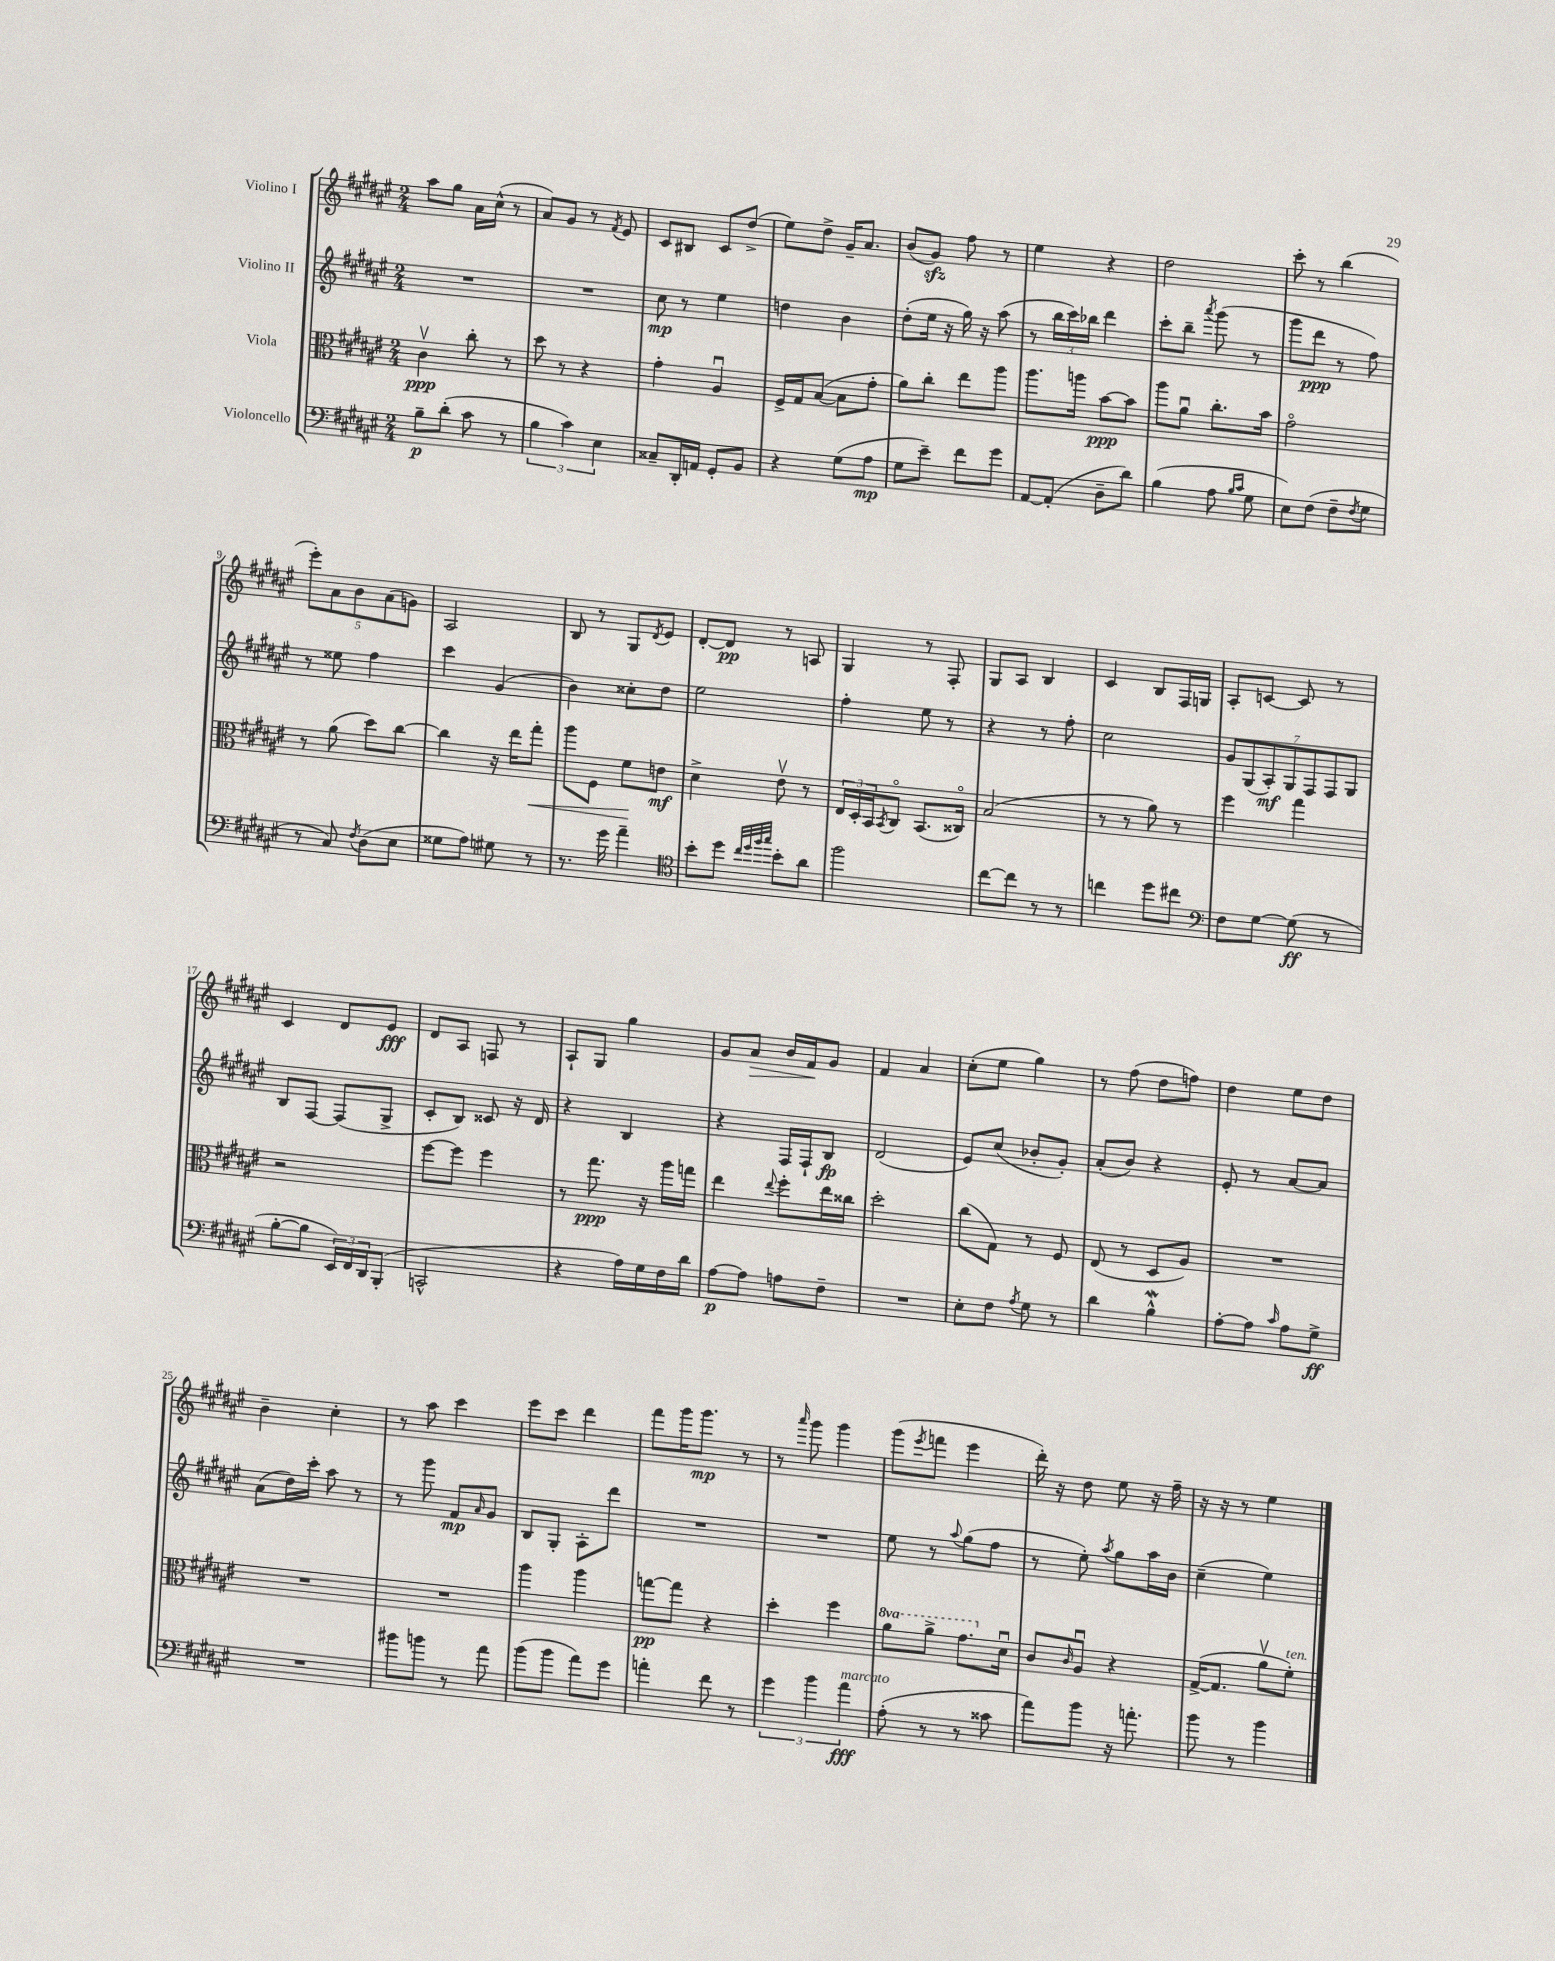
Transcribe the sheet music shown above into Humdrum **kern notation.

**kern	**kern	**kern	**kern
*staff4	*staff3	*staff2	*staff1
*clefF4	*clefC3	*clefG2	*clefG2
*k[f#c#g#d#a#e#]	*k[f#c#g#d#a#e#]	*k[f#c#g#d#a#e#]	*k[f#c#g#d#a#e#]
*M2/4	*M2/4	*M2/4	*M2/4
8B~	4c#v	2r	8aa#
(8d#'	.	.	8gg#
8c#	8cc#'	.	16a#
.	.	.	(16cc#^^
8r	8r	.	8r
=	=	=	=
6B	8dd#	2r	8a#)
.	8r	.	8g#
6c#)	.	.	.
.	4r	.	8r
6E#	.	.	.
.	.	.	8qf#
.	.	.	8e#
=	=	=	=
8C##~	4g#'	8cc#	8c#
16DD#'	.	8r	8B#
16AA	.	.	.
8GG#'	4A#u	4ee#	8c#
8BB	.	.	(8dd#^
=	=	=	=
4r	16F#^	4dd	8ee#)
.	16G#	.	.
.	([8B	.	8dd#^
(8G#	8B]	4b	16g#~
.	.	.	8.a#
8A#	8g#'	.	.
=	=	=	=
8G#	8a#)	(8dd#'	(8b
8e#~)	8cc#'	16ee#	8g#)
.	.	16r	.
8f#	8ee#	16gg#)	8ff#
.	.	16r	.
8g#	8aa#	(8aa#	8r
=	=	=	=
[8AA#	8.aa#	8r	4ee#
(8AA#']	.	24bb	.
.	.	24ccc#)	.
.	16aa	.	.
.	.	24bb-	.
8D#~	[8b	4ddd#	4r
8d#)	8b]	.	.
=	=	=	=
(4B	8aa#	8ccc#'	2dd#
.	8a#u	8bb~	.
.	.	8qaaa#	.
8A#	8.cc#'	(8ggg#	.
16qqB	.	.	.
16qqc#	.	.	.
8G#	.	8r	.
.	16b	.	.
=	=	=	=
8E#)	2g#o	8ggg#	8ccc#'
(8F#	.	8ddd#	8r
8F#~	.	8r	(4bb
8qF#	.	.	.
8G#	.	8ff#)	.
=	=	=	=
8r	8r	8r	10eee#')
.	.	.	10a#
8C#)	(8a#	8ee##	.
.	.	.	10b
8qF#	.	.	.
(8D#	8dd#)	4ff#	.
.	.	.	(10a#
8E#	[8cc#	.	.
.	.	.	10g)
=	=	=	=
8G##	4cc#]	4ccc#	2A#
8A#)	.	.	.
8G#	16r	(4g#	.
.	16ee#	.	.
8r	8gg#'	.	.
=	=	=	=
8.r	8aa#	4b)	8B
.	8F#	.	8r
16g#	.	.	.
4a#~	8f#	8cc##'	8G#
.	.	.	8qd#
.	8e	8dd#	8e#
=	=	=	=
*clefC4	*	*	*
8b'	4d#^	2ee#	[8d#'
8dd#	.	.	8d#]
32qqcc#	.	.	.
32qqdd#	.	.	.
32qqff#	.	.	.
32qqgg#	.	.	.
8b'	8e#v	.	8r
8a#	8r	.	8A
=	=	=	=
2ff#	24E#	4ff#'	4G#
.	24D#'	.	.
.	24BB	.	.
.	8qBB	.	.
.	8C#o	.	.
.	(8.BB	8ee#	8r
.	.	8r	8F#'
.	16C##o)	.	.
=	=	=	=
[8cc#	(2B	4r	8G#
8cc#]	.	.	8A#
8r	.	8r	4B
8r	.	8ff#'	.
=	=	=	=
4cc	8r	2cc#	4c#
.	8r	.	.
8dd#	8a#)	.	8B
8cc#	8r	.	16F#
.	.	.	16G
=	=	=	=
*clefF4	*	*	*
8F#	4ff#	14g#	8A#'
.	.	(14G#	.
[8G#	.	.	[8c
.	.	14A#')	.
.	.	14G#	.
(8G#]	4gg#	.	8c]
.	.	14F#	.
.	.	14F#	.
8r	.	.	8r
.	.	14G#	.
=	=	=	=
[8B'	2r	8B	4c#
8B]	.	[8F#	.
24EE#)	.	(8F#]	8d#
24FF#	.	.	.
24DD#	.	.	.
(8BBB'	.	8G#^	8e#
=	=	=	=
2CC^^	[8ff#	8c#'	8d#
.	8ff#]	8B)	8A#
.	4ff#	8c##	8F
.	.	16r	8r
.	.	16d#	.
=	=	=	=
4r	8r	4r	8A#`
.	8.gg#	.	8G#
16A#)	.	4B	4gg#
16G#	16r	.	.
16F#	16aa#	.	.
16d#	16gg	.	.
=	=	=	=
[8A#	4ee#	4r	8g#
8A#]	.	.	8a#
.	8qqee#	.	.
8A	8ff#'	16F#	16b
.	.	16F#`	16f#
8F#~	16ee#	8B	8g#
.	16cc##	.	.
=	=	=	=
2r	2dd#'	(2d#	4f#
.	.	.	4a#
=	=	=	=
8E#'	(8cc#	8e#)	(8cc#'
8F#	8G#)	(8cc#	8ee#
8qA#	.	.	.
8G#	8r	8b-'	4gg#)
8r	8F#	8g#')	.
=	=	=	=
4d#	(8E#	(8a#'	8r
.	8r	8b)	(8ff#
4B^^	8D#	4r	8dd#
.	8A#)	.	8ff)
=	=	=	=
[8A#'	2r	8e#'	4dd#
8A#]	.	8r	.
16qqc#	.	.	.
8A#	.	[8a#	8ee#
8G#^	.	8a#]	8dd#
=	=	=	=
2r	2r	(8a#	4b~
.	.	16dd#)	.
.	.	16ccc#'	.
.	.	8aa#	4cc#'
.	.	8r	.
=	=	=	=
8b#	2r	8r	8r
8b	.	8ggg#	8aa#
8r	.	8f#	4ccc#
.	.	16qqa#	.
8a#	.	8g#	.
=	=	=	=
(8b	4aa#	8B	8eee#
8b	.	8G#'	8ccc#
8a#)	4aa#	8A#'	4ddd#
8g#	.	8ddd#	.
=	=	=	=
4a'	[8gg	2r	8fff#
.	8gg]	.	16ggg#
.	.	.	8.ggg#
8f#	4r	.	.
8r	.	.	8r
=	=	=	=
6g#	4dd#'	2r	8r
.	.	.	16qqaaa#
.	.	.	8ggg#
6b	.	.	.
.	4ff#	.	4ggg#
6a#	.	.	.
=	=	=	=
(8A#'	8aa#	8ee#	(8ggg#
.	.	.	8qeee#
8r	8aa#^	8r	8fff
.	.	8qqaa#	.
8r	8.gg#	(8gg#	4eee#
8c##	.	8ff#	.
.	16d#u	.	.
=	=	=	=
8a#)	8c#	8r	16ddd#')
.	.	.	16r
.	16qqc#	.	.
8b	8A#u	8ee#')	8dd#
.	.	8qaa#	.
16r	4r	8gg#	8ee#
8.a'	.	.	.
.	.	16aa#	16r
.	.	16b	16ff#~
=	=	=	=
8b	([16G#^	(4cc#~	16r
.	8.G#]	.	16r
8r	.	.	8r
4b	8a#v	4ee#)	4ee#
.	8f#')	.	.
==	==	==	==
*-	*-	*-	*-
